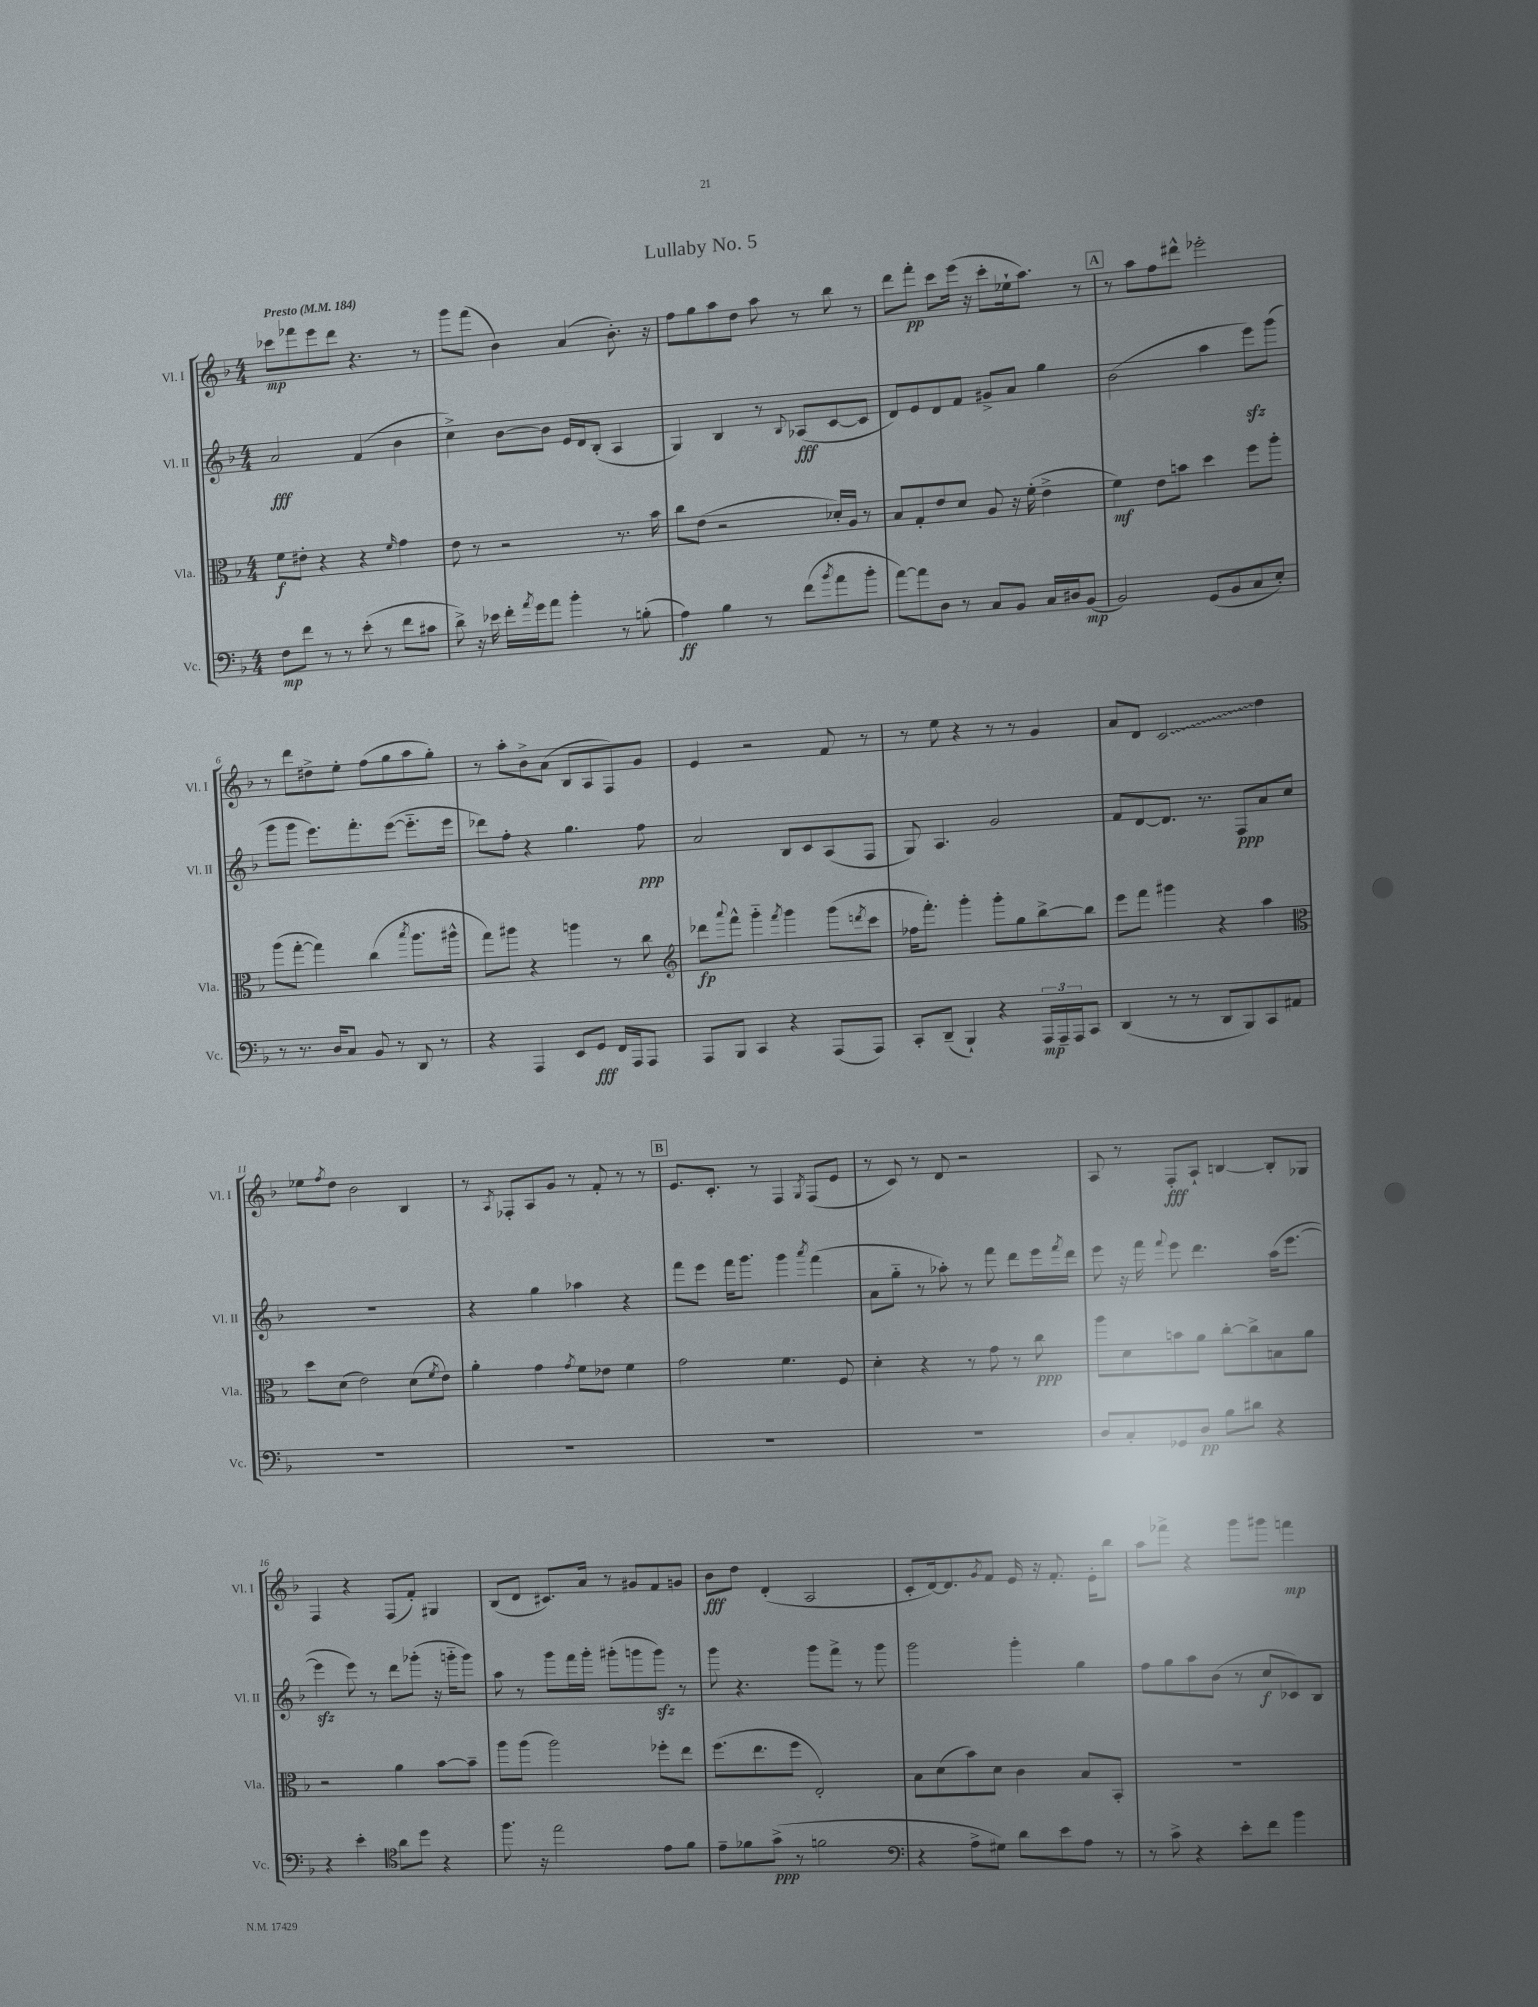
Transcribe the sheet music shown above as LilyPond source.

\header { title = "Lullaby No. 5" }
<<
\new StaffGroup <<
\new Staff = "s0" \with { instrumentName = "Vl. I" shortInstrumentName = "Vl. I" } {
    \clef treble \key f \major \numericTimeSignature \time 4/4 \tempo "Presto" 4 = 184
    ces'''8\mp fes'''8 e'''8 d'''8 r4. r8 |
    g'''8 f'''8( bes'4) a'4( bes'8.-.) r16 |
    f''8 g''8 a''8 d''8 a''8 r8 bes''8 r8 |
    d'''8 f'''8-.\pp c'''8 e'''16( r16 c'''8-. ees''16-! a''8.) r8 |
    \mark \markup { \box "A" } r8 a''8 f''8 dis'''8-^ ees'''2-. |
    r8 d'''8 dis''8-> e''8-. f''8( g''8 a''8 g''8-.) |
    r8 a''8-. bes'8-> a'8( bes8 a8 f8) g'8 |
    e'4 r2 f'8 r8 |
    r8 e''8 r4 r8 r8 g'4 |
    a'8 d'8 \once \override Glissando.style = #'zigzag c'2\glissando d''4 |
    ees''8 \acciaccatura { f''8 } d''8 bes'2 bes4 |
    r8 \acciaccatura { a8 } fes8-. a8 g'8 r8 f'8-. r8 r8 |
    \mark \markup { \box "B" } e'8. c'8.-. r8 f4 \acciaccatura { g8 } f8( e'8 |
    r8 c'8) r8 d'8 r2 |
    a8 r8 f8-.\fff a8-! b4~ b8-. ges8 |
    f4 r4 f8( f'8-.) gis4 |
    bes8( d'8 cis'8.) a'16 r8 gis'8 f'8 g'8 |
    bes'8\fff d''8 d'4-.( a2 |
    c'8-. d'16~) d'8. \acciaccatura { g'8 } f'8 e'16 r16 f'8.-. e'16-. bes''8 |
    a''8 fes'''8-> r4 g'''8 gis'''8 f'''4\mp \bar "|." |
}
\new Staff = "s1" \with { instrumentName = "Vl. II" shortInstrumentName = "Vl. II" } {
    \clef treble \key f \major \numericTimeSignature \time 4/4
    a'2\fff f'4( bes'4 |
    c''4->) bes'8~ bes'8 e'16 d'16 bes8-.( a4 |
    g4) bes4 r8 \appoggiatura { bes8 } aes8\fff( c'8~ c'8 |
    d'8) e'8 d'8 f'8 gis'8-> a'8 g''4 |
    \mark \markup { \box "A" } bes'2( a''4 e'''8\sfz) g'''8( |
    g'''8 g'''8 e'''8.) f'''8.-. e'''8~( e'''8.-_ e'''16 |
    des'''8) f''8-. r4 g''4. f''8\ppp |
    a'2 bes8 c'8 a8( f8 |
    g8) a4. g'2 |
    f'8 d'8~ d'8. r8. f8\ppp a'8 c''8 |
    R1 |
    r4 g''4 aes''4 r4 |
    \mark \markup { \box "B" } f'''8 e'''8 f'''16 g'''8. g'''4 \acciaccatura { a'''8 } f'''4( |
    a'8 g''8-_ r8 aes''8-.) r8 f'''8 d'''8 e'''16 \acciaccatura { f'''8 } d'''16 |
    e'''8 r16 f'''16 \appoggiatura { f'''8 } e'''8 d'''4. a''16( e'''8.~ |
    e'''4\sfz e'''8) r8 d'''8 ges'''8-.( r16 g'''16-_ g'''8) |
    a''8 r8 g'''8 f'''16 g'''16-. gis'''8-.( g'''8 g'''8\sfz) r8 |
    g'''8 r4. g'''8 f'''8-> r8 g'''8 |
    g'''2 g'''4-. g''4 |
    f''8 g''8 a''8 bes'8( r8 c''8\f ces'8) bes8 \bar "|." |
}
\new Staff = "s2" \with { instrumentName = "Vla." shortInstrumentName = "Vla." } {
    \clef alto \key f \major \numericTimeSignature \time 4/4
    f'8\f eis'8-. r4 r4 \grace { f'16 } g'4 |
    e'8 r8 r2 r8. bes'16 |
    c''8 e'8( r2 des'16-.) a16 r8 |
    bes8 g8-. e'8 d'8 a8 r16 f'16-.( e'4-> |
    \mark \markup { \box "A" } f'4\mf) e'8 b'8 d''4 f''8 a''8-. |
    a''8( g''8~-. g''4) c''4( \acciaccatura { bes''8 } a''8. ais''16-^ |
    g''8) ais''8 r4 a''4 r8 c''8 |
    \clef treble des'''8\fp \appoggiatura { a'''8 } f'''8-^ g'''4-_ \acciaccatura { f'''8 } g'''4 g'''8( \acciaccatura { d'''8 } c'''8 |
    fes''16 f'''8.-.) g'''4-. g'''8-. g''8 bes''8~-> bes''8 |
    e'''8 f'''8 gis'''4 r4 a''4 |
    \clef alto d''8 d'8( e'2) d'8( \acciaccatura { f'8 } e'8) |
    a'4-. g'4 \acciaccatura { g'8 } f'8 ees'8 f'4 |
    \mark \markup { \box "B" } g'2 f'4. f8 |
    d'4-. r4 r8 g'8 r8 c''8\ppp |
    a''8 d'8 b'8 a'8 c''8~-. c''8-> b8 a'8 |
    r2 a'4 bes'8~ bes'8-- |
    a''8 a''8( a''2) fes''8-. e''8 |
    f''8.( e''8. f''8 e2-.) |
    bes8 d'8( bes'8) d'8 c'4 bes8 bes,8-. |
    R1 \bar "|." |
}
\new Staff = "s3" \with { instrumentName = "Vc." shortInstrumentName = "Vc." } {
    \clef bass \key f \major \numericTimeSignature \time 4/4
    f8\mp f'8 r8 r8 e'8-.( r8 f'8 cis'8 |
    d'8->) r16 ees'16 f'16-. \acciaccatura { a'8 } g'16 a'8 bes'4-. r8 b8-.( |
    a4\ff) bes4 r8 f'8( \acciaccatura { bes'8 } a'8 bes'8-. |
    a'8~) a'8 d8 r8 c8 bes,8 c16 dis16 bes,8\mp( |
    \mark \markup { \box "A" } bes,2) g,8( bes,8 c8 e8-.) |
    r8 r8. d16 c8 bes,8 r8 d,8 r8 |
    r4 a,,4 e,8 g,8\fff f,16 a,,16 a,,8 |
    a,,8 bes,,8 c,4 r4 a,,8( a,,8) |
    c,8-. d,8--( bes,,4-!) r4 \tuplet 3/2 { a,,16\mp a,,16-- a,,16 } c,8 |
    d,4( r8 r8 d,8 bes,,8) c,8 ais,8 |
    R1 |
    R1 |
    \mark \markup { \box "B" } R1 |
    R1 |
    d8 c8-. ges,8 d8\pp bes8 dis'8 r4 |
    r4 e'4-. \clef tenor a'8 d''8 r4 |
    f''8. r16 e''2 e'8 f'8 |
    e'8-- fes'8 g'8->\ppp( r8 f'2 |
    \clef bass r4 a8-> gis8) d'8 e'8 a8 r8 |
    r8 c'8-> r4 e'8-. f'8 bes'4 \bar "|." |
}
>>
>>
